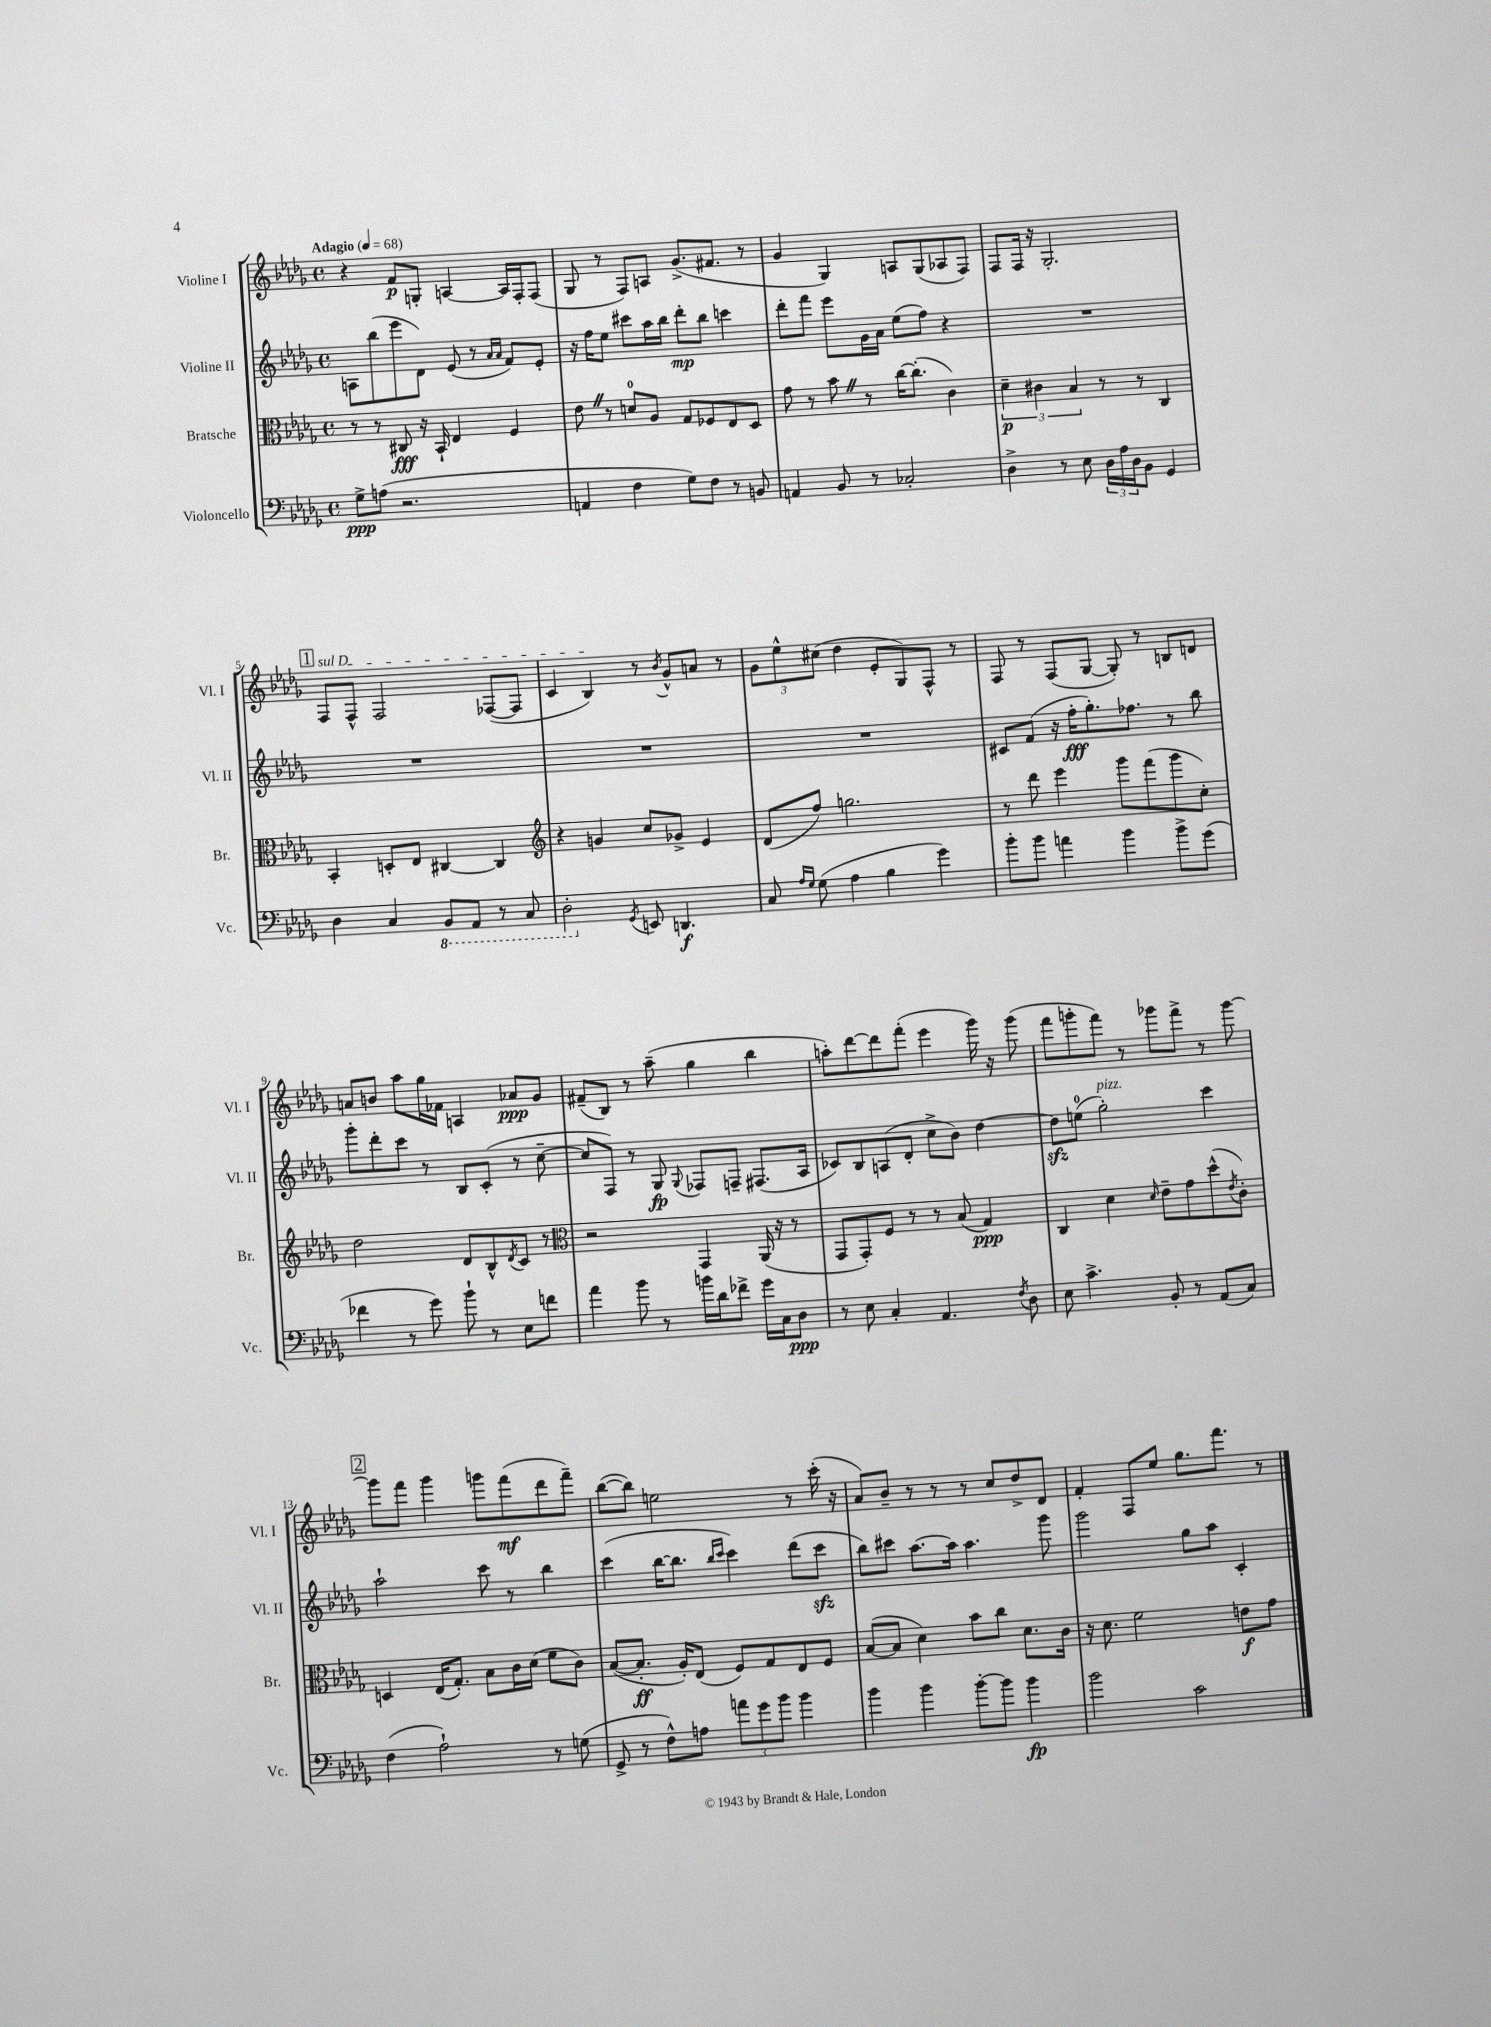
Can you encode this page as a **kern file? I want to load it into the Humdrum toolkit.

**kern	**kern	**kern	**kern
*staff4	*staff3	*staff2	*staff1
*clefF4	*clefC3	*clefG2	*clefG2
*k[b-e-a-d-g-]	*k[b-e-a-d-g-]	*k[b-e-a-d-g-]	*k[b-e-a-d-g-]
*M4/4	*M4/4	*M4/4	*M4/4
*met(c)	*met(c)	*met(c)	*met(c)
*MM68	*MM68	*MM68	*MM68
8G-^	8r	8A	4r
(8A	8r	(8bb-	.
2.r	8C#	8eee-	8f
.	16r	8d-)	8G'
.	16BB-`	.	.
.	4E-	(8e-	[4A
.	.	8r	.
.	.	16qqa-	.
.	.	16qqa-	.
.	4F	8f)	16A]
.	.	.	16F'
.	.	8e-'	(8F
=	=	=	=
4AA	8e-	16r	8G-
.	.	16ff	.
.	8r	8ee-	8r
4F	8d	8ccc#	8F)
.	8A-	16aa-	8A
.	.	16bb-	.
8G-)	8G-	8ddd-'	(8.g-^
8F	8F-	8bb-	.
.	.	.	8.f#
8r	8E-	4ccc	.
8BB	8D-	.	8r
=	=	=	=
4AA	8g-	8ddd-'	4g-
.	8r	8fff	.
8BB-	8b-	8eee-	4G-)
8r	8r	16g-	.
.	.	16a-	.
2C-'	[16cc	(8ee-	8A
.	(8.cc']	.	.
.	.	8ff)	(8G-
.	4c)	4r	8A-
.	.	.	8F)
=	=	=	=
4D-^	6d-~	1r	8F
.	.	.	16F
.	6c#	.	.
.	.	.	16r
8r	.	.	2.G-'
.	6B-	.	.
8E-	.	.	.
24D-	8r	.	.
24A-	.	.	.
24D-	.	.	.
8BB-	8r	.	.
4GG-	4C	.	.
=	=	=	=
4D-	4BB-'	1r	8F
.	.	.	8F^^
4C	8D'	.	2F
.	8E-	.	.
8BBB-	[4C#	.	.
8AAA-	.	.	.
8r	4C#]	.	([8F-
8CC	.	.	8F-]
=	=	=	=
*	*clefG2	*	*
2DD-'	4r	1r	4c
.	4g	.	4B-)
8qGG-	.	.	.
8EE	8cc	.	8r
.	.	.	8qb-
4.DD	8g-^	.	8g-^^
.	4e-	.	8a
.	.	.	8r
=	=	=	=
8C	(8d-	1r	12g-
.	.	.	12ee-^^
16qqA-	.	.	.
16qqG-	.	.	.
(8G-	8ff)	.	.
.	.	.	(12cc#
4A-	2.gg	.	4dd-
4B-	.	.	8e-'
.	.	.	8G-)
4g-)	.	.	8F^^
.	.	.	8r
=	=	=	=
8b-'	8r	8c#	8F
8b-	8ddd-	(8f	8r
4a	4eee-	16r	(8F
.	.	16ff'	.
.	.	8.gg-')	[8G-
4b-	8ggg-	.	8G-'])
.	.	8.ff-	.
.	(8fff	.	8r
8b-^	8ggg-	8r	8B
(8g-	8cc')	8bb-	8d
=	=	=	=
4f-	2dd-	8ggg-'	8a
.	.	8ddd-'	8b
8r	.	8ccc	8aa-
8g-)	.	8r	16gg-
.	.	.	16f-
8b-`	8d-	8B-	4A
8r	8B-^^	(8c'	.
.	8qd-	.	.
8E-	8c	8r	8a-
8f	8r	[8cc~	8g-
=	=	=	=
*	*clefC3	*	*
4a-	2r	8cc]	(8f#~
.	.	8F)	8B-)
8b-	.	8r	8r
8r	.	8G-	(8aa-~
.	.	8qqG-	.
16b	4GG-	8F-	4gg-
16d-	.	.	.
8f-^	.	8F~	.
16g-	(16AA-	(8.F#	4bb-
16C	16r	.	.
8D-	8r	.	.
.	.	16A-	.
=	=	=	=
8r	8GG-	8c-)	8aa')
8E-	8GG-')	8B-	[8ddd-
4C'	8F	(8A	8ddd-]
.	8r	8d-'	(8fff'
4.AA-	8r	8cc^	4eee-
.	(8B-	8b-)	.
.	4G-)	[4dd-	16ggg-)
.	.	.	16r
8qF	.	.	.
8D-	.	.	(8ggg-
=	=	=	=
8E-	4C	8dd-]	8fff
4.c^	.	(8ee	8ggg'
.	4d-	2gg-')	8fff)
.	.	.	8r
.	16qqd-	.	.
8BB-'	8e-~	.	8ggg-
8r	8g-	.	8fff^
(8AA-	(8dd-^^	4ccc	8r
.	8qe-	.	.
8C)	8c')	.	[8ggg-
=	=	=	=
(4F	4D	2aa-`	8ggg-]
.	.	.	8fff
2A-`)	(16E-	.	4ggg-
.	8.G-')	.	.
.	8B-	8ccc	8ggg
.	16c	8r	(8fff
.	(16d-	.	.
8r	8f	4bb-	8ddd-
(8G	8c)	.	8fff~)
=	=	=	=
8GG-^	([8B-	(4ccc	([8bb-
8r	8.B-']	.	8bb-])
8F^^)	.	[16bb-	2ee
.	16A-')	8.bb-]	.
8A	(8E-	.	.
.	.	16qqbb-	.
.	.	16qqccc	.
12a	8F)	4ccc)	.
12g-	.	.	.
.	8G-	.	.
12b-	.	.	.
4b-	8E-	(8ddd-	8r
.	8F	8ccc	(16ccc'
.	.	.	16r
=	=	=	=
4b-	([8B-	8bb-)	8a-)
.	8B-]	8ccc#	8b-~
4b-	4d-)	[8.aa-	8r
.	.	.	8r
.	.	16aa-]	.
[8b-'	8b-	4.aa-	8r
8b-]	8cc	.	8cc
4b-	8.d-	.	8dd-^
.	.	8ggg-	8d-
.	16c	.	.
=	=	=	=
2b-	16r	2ggg-	4f'
.	8.d-	.	.
.	2f	.	8F
.	.	.	8ee-
2c	.	8gg-	8.gg-
.	.	8aa-	.
.	.	.	8.fff
.	8e	4c'	.
.	8g-	.	8r
==	==	==	==
*-	*-	*-	*-
